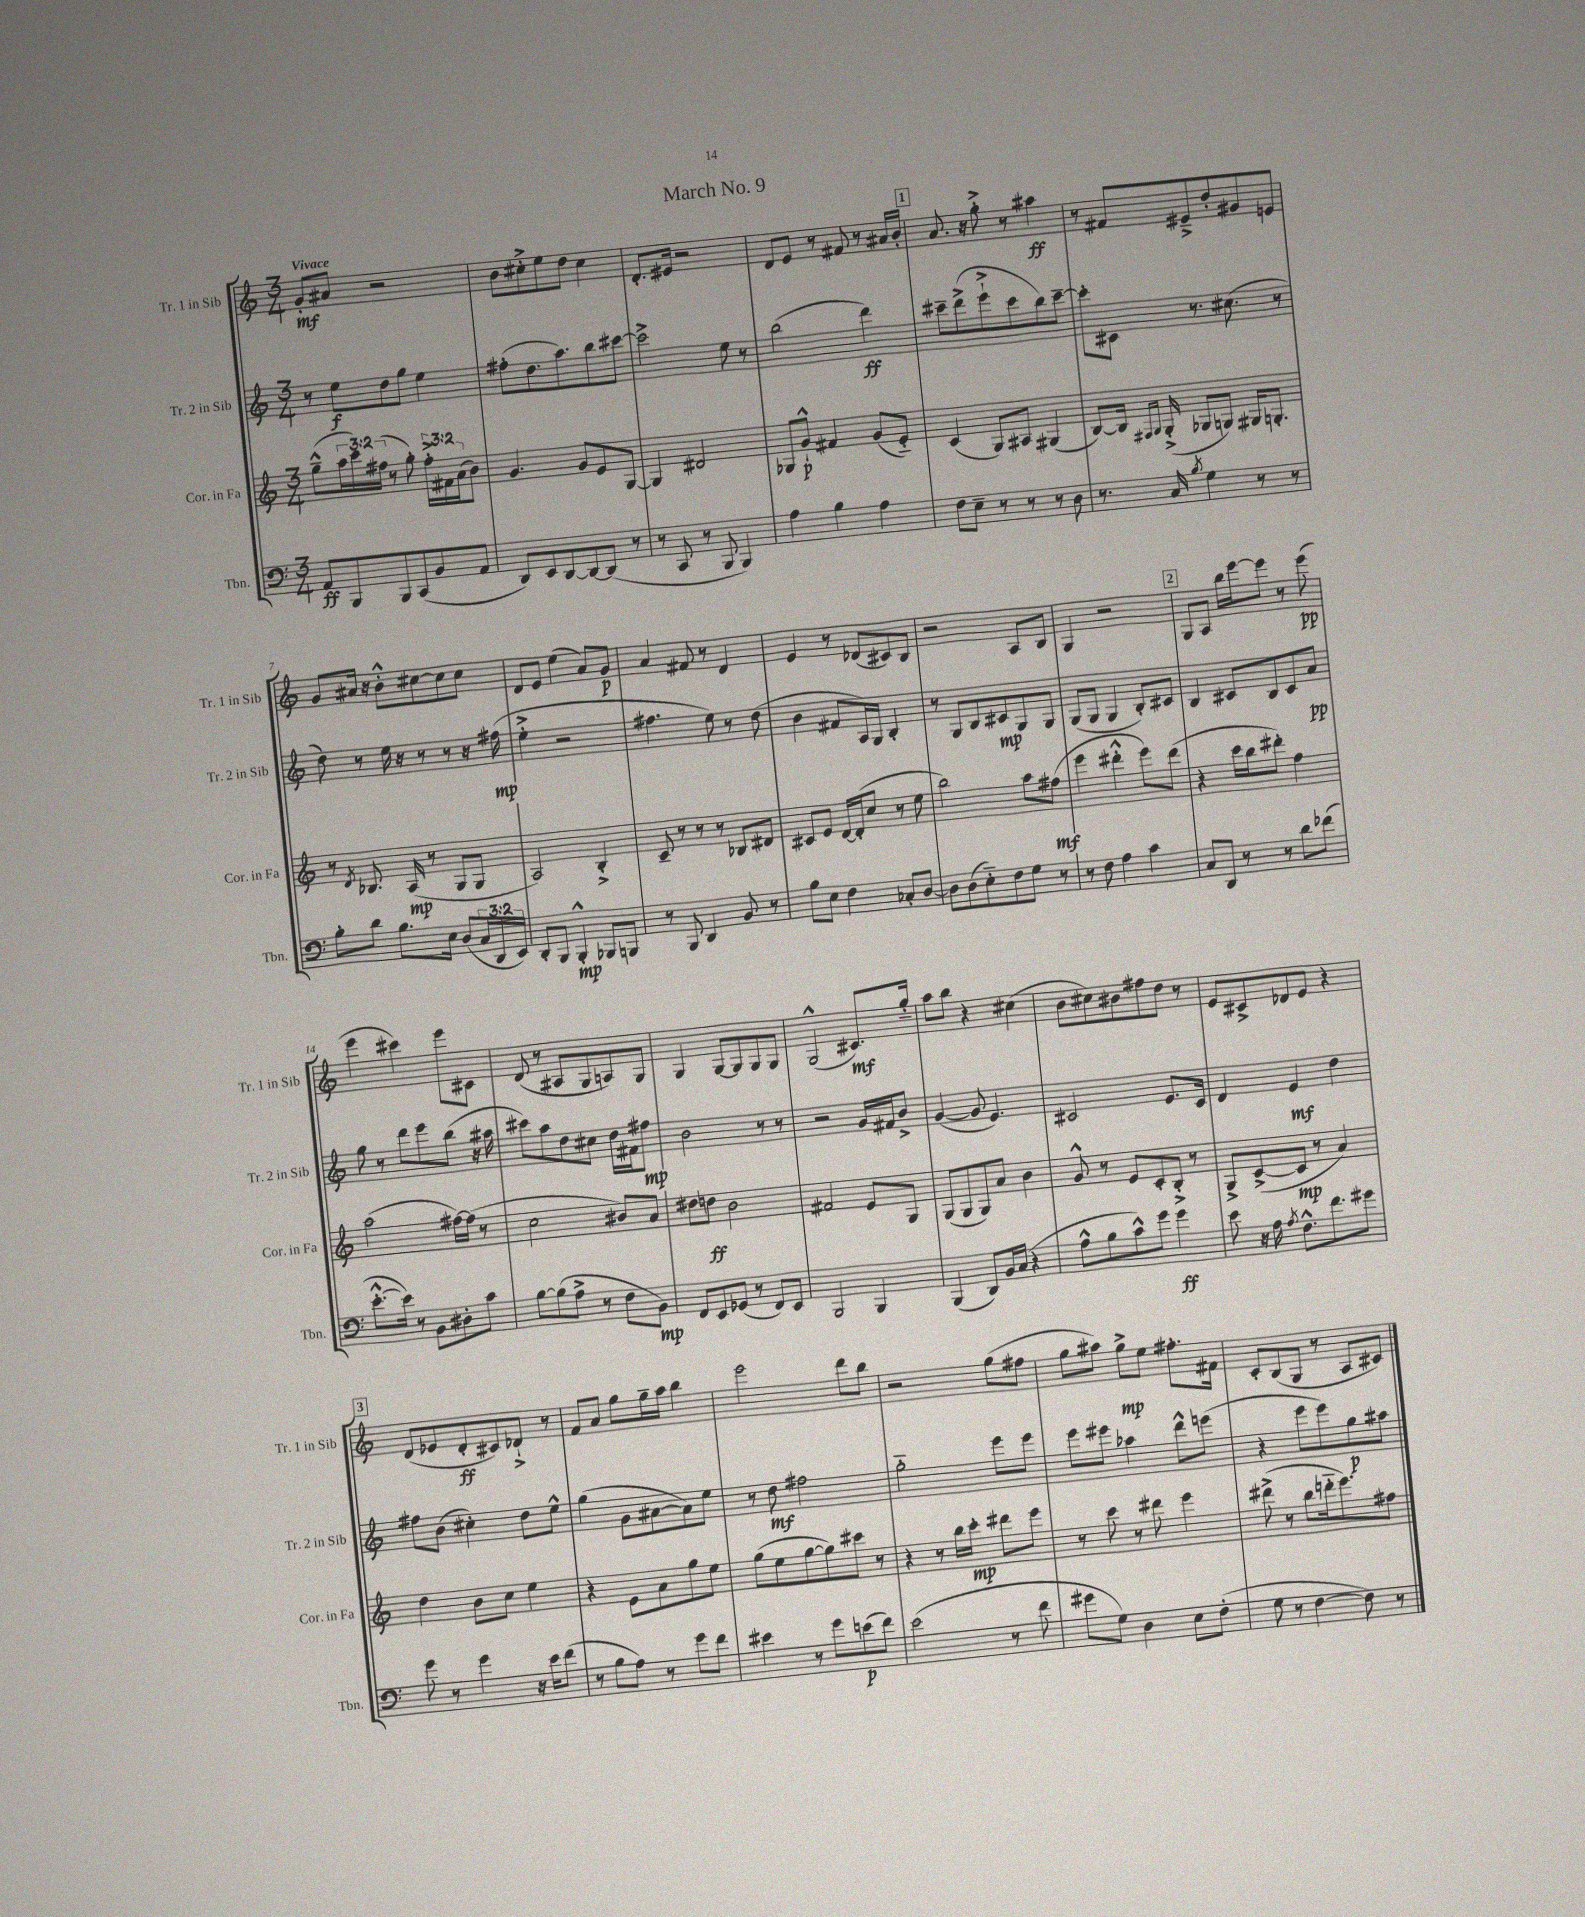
\header { title = "March No. 9" }
<<
\new StaffGroup <<
\new Staff = "s0" \with { instrumentName = "Tr. 1 in Sib" shortInstrumentName = "Tr. 1 in Sib" } {
    \clef treble \key c \major \numericTimeSignature \time 3/4 \tempo "Vivace"
    g'8-.\mf ais'8 r2 |
    b'8 cis''8-.-> e''8 d''8 cis''4 |
    d'8.-. eis'16 r2 |
    d'8 e'8 r8 fis'8 r8 ais'16 b'16-. |
    \mark \markup { \box "1" } a'8. r16 g''8-.-> r8 ais''4\ff |
    r8 fis'8 eis'8---> d''8-. gis'8 e'8 |
    g'8 ais'16 r16 b'8-.-^ cis''8~ cis''8 cis''8 |
    d'8 e'8 e''4( a'8) g'8\p |
    a'4 fis'8 r8 d'4 |
    e'4 r8 des'8( cis'8) b8 |
    r2 a8 b8 |
    g4 r2 |
    \mark \markup { \box "2" } g8 a8 b''16 e'''16~ e'''8 r8 e'''8\pp( |
    e'''4 cis'''4) e'''8 cis'8 |
    d'8( r8 ais8 g8 a8) g8 |
    g4 g8~ g8 g8 g8 |
    g2-^( cis'8.\mf) g''16-_ |
    a''8 b''8 r4 cis''4( |
    b'8 cis''8) bis'8 fis''8 d''8 r8 |
    e'8 cis'8-> des'8 e'8 r4 |
    \mark \markup { \box "3" } d'8( ees'8 d'8-.\ff cis'8) des'8-!-> r8 |
    f'8 a'8 g''8 g''16-- a''16 b''4 |
    e'''2 d'''8 b''8 |
    r2 g''8( fis''8 |
    g''8 ais''8) g''8->\mp e''8 fis''8.-. fis'16 |
    c'8-. b8( g8 r8 a8 cis'8) \bar "|." |
}
\new Staff = "s1" \with { instrumentName = "Tr. 2 in Sib" shortInstrumentName = "Tr. 2 in Sib" } {
    \clef treble \key c \major \numericTimeSignature \time 3/4
    r8 e''8\f d''8 g''8 e''4 |
    fis''8-.( d''8. a''8.) b''8 cis'''8~ |
    cis'''2-> e''8 r8 |
    b''2( d'''4\ff) |
    \mark \markup { \box "1" } cis'''8-- d'''8->( e'''8-!-> cis'''8 b''8) cis'''8~-- |
    cis'''8-. cis'8 r8. cis''8.( r8 |
    d''8) r8 e''16 r16 r8 r8 r16 fis''16\mp( |
    e''4-.-> r2 |
    fis''4. e''8) r8 d''8( |
    b'4 fis'8 a16) g16 b4-. |
    r8 g8 b8 cis'8\mp g8 g8 |
    g8( g8 g4 b8-.) cis'8 |
    \mark \markup { \box "2" } b4 cis'8 b8 cis'8 a'8\pp |
    g''8 r8 d'''8 e'''8 b''8( r16 ais''16 |
    cis'''8) a''8 d''8 cis''8 d''16 fis'16 fis''8\mp |
    b'2 r8 r8 |
    r2 g'16 fis'16 b'8-> |
    g'4~( g'8 e'4.) |
    cis'2 e'8. cis'16 |
    d'4 e'4\mf d''4 |
    \mark \markup { \box "3" } fis''8 b'8( cis''4-.) d''8 e''8-^ |
    g''4( g'8 ais'8~ ais'8) e''8 |
    r8 d''8\mf fis''2 |
    g''2-_ e'''8 e'''8 |
    e'''8 eis'''8 aes''4 d'''8-^ e'''8( |
    r4 e'''8 e'''8) g''8\p ais''8 \bar "|." |
}
\new Staff = "s2" \with { instrumentName = "Cor. in Fa" shortInstrumentName = "Cor. in Fa" } {
    \clef treble \key c \major \numericTimeSignature \time 3/4 \override Staff.TupletNumber.text = #tuplet-number::calc-fraction-text
    g''8---^( \tuplet 3/2 { a''16 c'''16) fis''16( } r8 g''8-.) \tuplet 3/2 { fis''16-.-> fis'16 a'16( } b'8) |
    g'4. g'8 e'8 g8~ |
    g4 dis'2 |
    ges8 g'8-!-^\p fis'4 g'8( e'8-_) |
    \mark \markup { \box "1" } c'4( g8) ais8 gis4( |
    b8~) b16 \grace { fis16 g16 } g16-.->( ges8 g8) gis16 g8.-. |
    r8 \acciaccatura { d'8 } bes8. a16\mp( r8 g8 g8 |
    a2) b4-.-> |
    c'8-- r8 r8 r8 bes8 dis'8 |
    cis'8 e'8 d'16~ d'16-.( c''8 r8 e''8 |
    b''2) a''8 fis''8\mf( |
    e'''4 dis'''4-.-^ e'''8) dis'''8( |
    \mark \markup { \box "2" } r4 c'''16 b''16 dis'''8-.) f''4 |
    a''2( fis''16~) fis''16( r8 |
    c''2 bis'8) a'8 |
    dis''8 d''8\ff b'2 |
    fis'2 e'8 g8 |
    g8( g8 g8) a'8 b'4 |
    g'8-^ r8 e'8 c'8-. b8-.-> r8 |
    g8-> c'8~->( c'8\mp r8 a'4) |
    \mark \markup { \box "3" } d''4 b'8 c''8 e''4 |
    r4 e'8 a'8 g''8 e''8 |
    g''8( e''8 g''8~ g''8) cis'''8 r8 |
    r4 r8 b''16 c'''16-.\mp dis'''8 e'''8 |
    r8 c'''8 r8 dis'''8 e'''4 |
    dis'''8->( r8 b''8 d'''16-_ e'''8.) fis''8 \bar "|." |
}
\new Staff = "s3" \with { instrumentName = "Tbn." shortInstrumentName = "Tbn." } {
    \clef bass \key c \major \numericTimeSignature \time 3/4 \override Staff.TupletNumber.text = #tuplet-number::calc-fraction-text
    a,8\ff b,,8 b,,8 c,8( b,8 a,8 |
    d,8) e,8 d,8~ d,8~ d,8( r8 |
    r8 c,8 r8 b,,8 b,,4) |
    a4 b4 a4 |
    \mark \markup { \box "1" } f8 e8-- r8 r8 r8 d8 |
    r8. c16 \acciaccatura { b8 } g4 r8 r8 |
    b8-. d'8 b8. e16 d8( \tuplet 3/2 { c16 d,16 e,16) } |
    d,8-. b,,8 b,,4-.-^\mp bes,,8 b,,8 |
    r8 b,,8 d,4 b,8 r8 |
    b8 e8 f4 ces8-. d8~ |
    d8 d8( e8-_) f8 g8 r8 |
    r8 f8 a4 c'4 |
    \mark \markup { \box "2" } c8 d,8 r8 r8 d'8 fes'8( |
    e'8.~-.-^ e'16) r8 b,8 dis8-. c'8 |
    b8~ b8( a8-> r8 f8 b,8\mp) |
    f,8 e,8 ges,8( r8 f,8) e,8 |
    b,,2 b,,4 |
    b,,4( d,8) b,16 c16( r4 |
    a8-^ b8 c'8-^) g'8 g'4\ff |
    e'8 r16 a16 \acciaccatura { a8 } f8.-^ f'8. gis'8 |
    \mark \markup { \box "3" } g'8 r8 g'4 r16 e'16 f'8( |
    r8 b8 a8) r8 g'8 f'8 |
    eis'4 r8 g'8 e'8\p( f'8) |
    e'2( r8 f'8 |
    gis'8 g8) d4 e8 f8-.( |
    g8 r8 f4~ f8) r8 \bar "|." |
}
>>
>>
